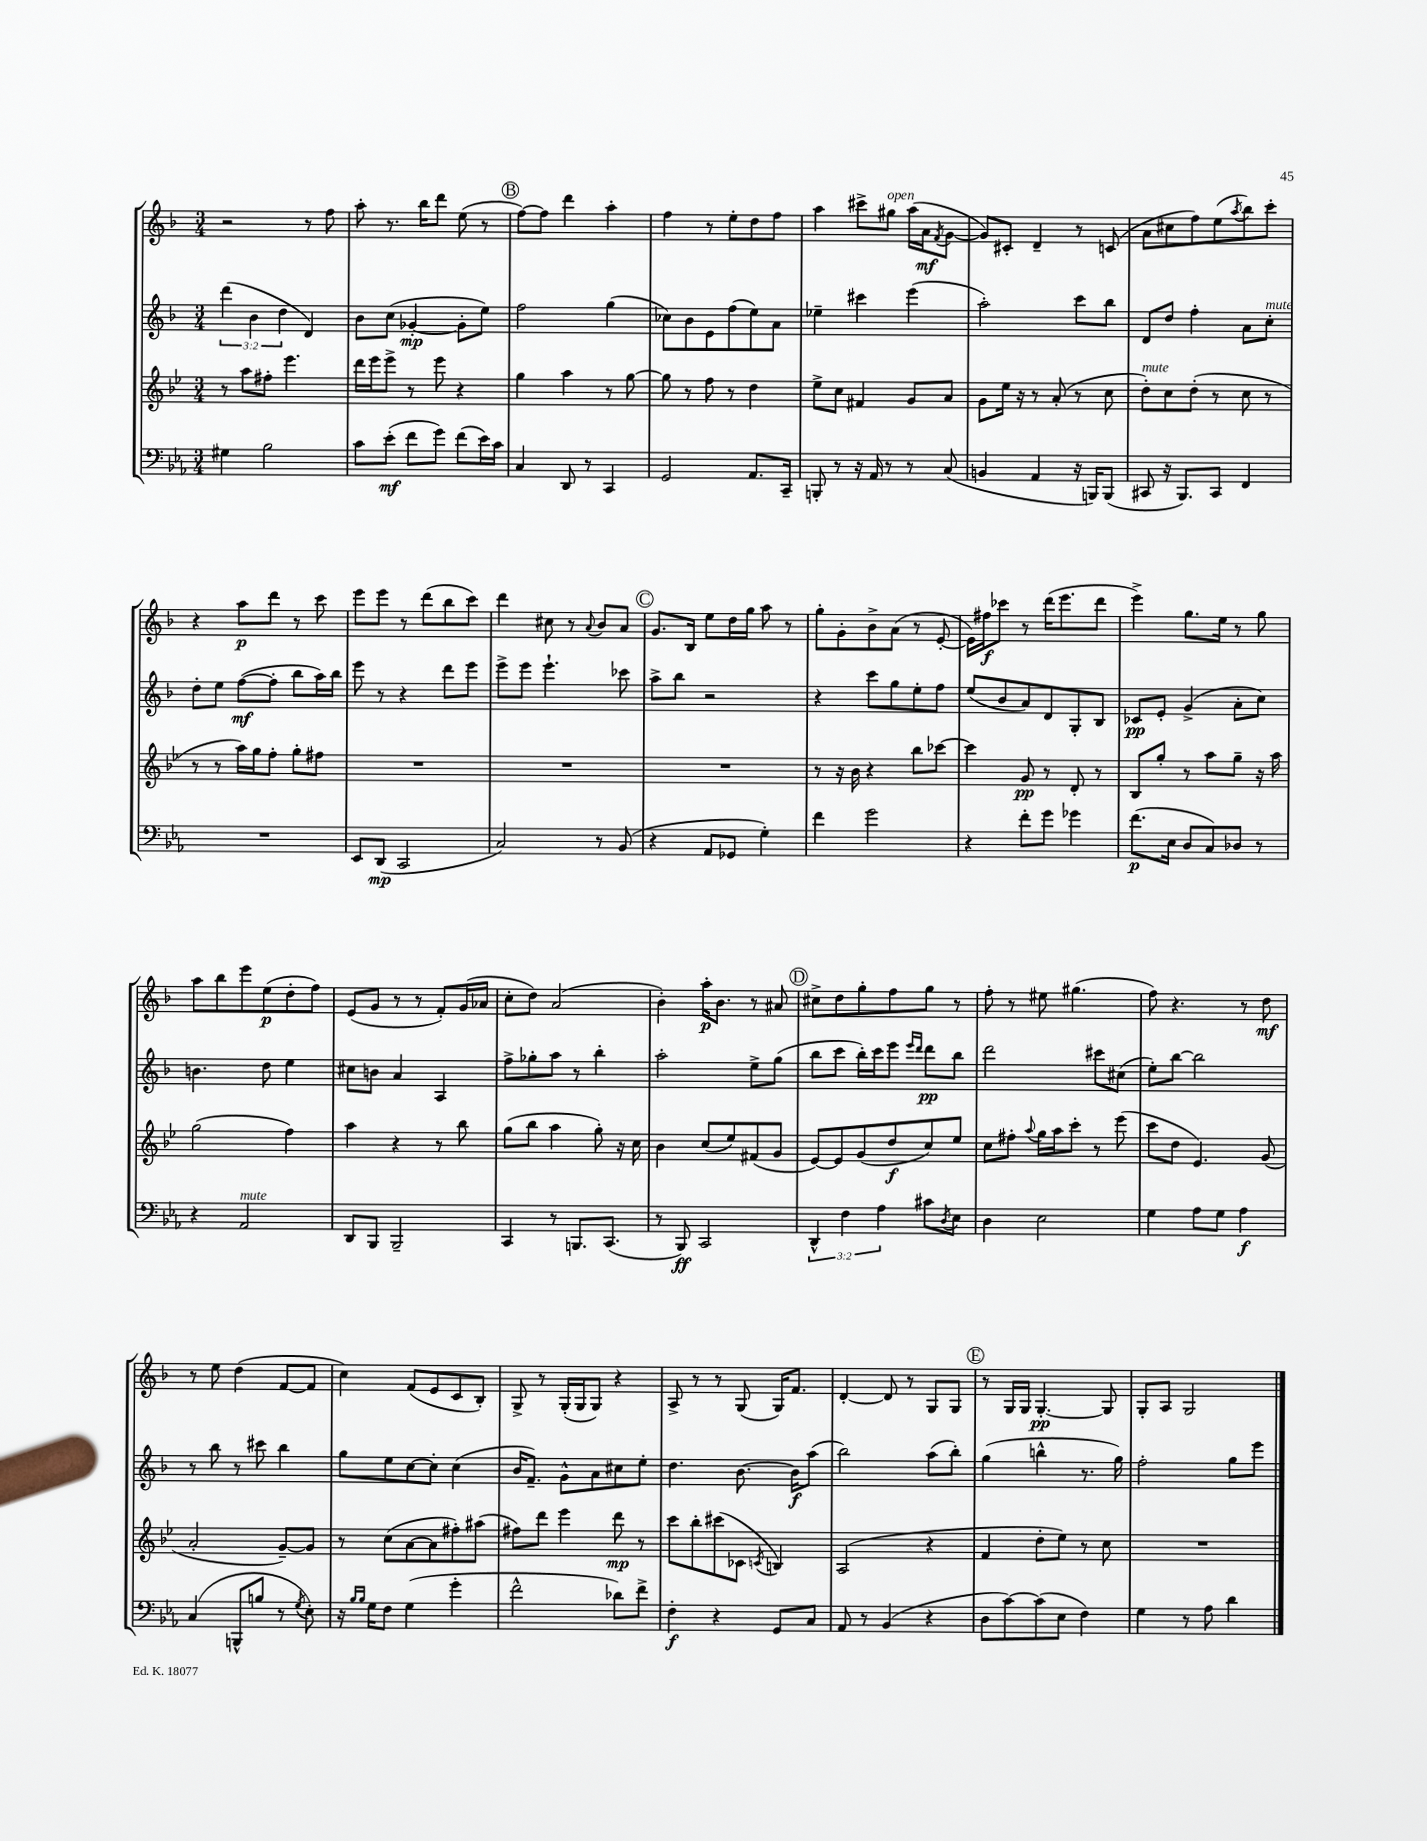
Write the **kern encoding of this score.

**kern	**dynam	**kern	**dynam	**kern	**dynam	**kern	**dynam
*part4	*part4	*part3	*part3	*part2	*part2	*part1	*part1
*staff4	*staff4	*staff3	*staff3	*staff2	*staff2	*staff1	*staff1
*clefF4	*	*clefG2	*	*clefG2	*	*clefG2	*
*k[b-e-a-]	*	*k[b-e-]	*	*k[b-]	*	*k[b-]	*
*M3/4	*	*M3/4	*	*M3/4	*	*M3/4	*
=65	=65	=65	=65	=65	=65	=65	=65
4G#X\	.	8r	.	(6ddd\	.	2r	.
.	.	8aa\L	.	.	.	.	.
.	.	.	.	6b-\	.	.	.
2B-\	.	8ff#X'\J	.	.	.	.	.
.	.	.	.	6dd\	.	.	.
.	.	4.eee-\	.	.	.	.	.
.	.	.	.	4d/)	.	8r	.
.	.	.	.	.	.	8ff\	.
=66	=66	=66	=66	=66	=66	=66	=66
8c\L	.	16ddd\LL	.	8b-\L	.	8aa'\	.
.	.	16eee-\J	.	.	.	.	.
(8e-'\J	mf	8eee-^\J	.	(8cc\J	.	8.r	.
8f\L	.	8r	.	[4g-X'/	mp	.	.
.	.	.	.	.	.	16bb-\KL	.
8g\J)	.	8eee-\	.	.	.	8ddd\J	.
(8f\L	.	4r	.	8g-'\L]	.	(8ee\	.
16e-\L)	.	.	.	8ee\J)	.	8r	.
16c\JJ	.	.	.	.	.	.	.
!!LO:REH:place=s1:t=B
=67	=67	=67	=67	=67	=67	=67	=67
4C/	.	4gg\	.	2ff\	.	[8ff\L)	.
.	.	.	.	.	.	8ff\J]	.
8DD/	.	4aa\	.	.	.	4ddd\	.
8r	.	.	.	.	.	.	.
4CC/	.	8r	.	(4gg\	.	4aa'\	.
.	.	[8gg\	.	.	.	.	.
=68	=68	=68	=68	=68	=68	=68	=68
2GG/	.	8gg\]	.	8cc-X\L)	.	4ff\	.
.	.	8r	.	8b-\	.	.	.
.	.	8ff\	.	8e\	.	8r	.
.	.	8r	.	(8ff\	.	8ee'\L	.
8.AA-/L	.	4dd\	.	8ee\)	.	8dd\	.
.	.	.	.	8a\J	.	8ff\J	.
16CC~/Jk	.	.	.	.	.	.	.
=69	=69	=69	=69	=69	=69	=69	=69
8BBBn'/	.	8ee-^\L	.	4ee-X~\	.	4aa\	.
8r	.	8cc\J	.	.	.	.	.
16r	.	4f#X/	.	4ccc#X\	.	8ccc#X^\L	.
16AA-/	.	.	.	.	.	.	.
!	!	!	!	!	!	!LO:TX:a:i:t=open	!
8r	.	.	.	.	.	8gg#X\J	.
8r	.	8g/L	.	(4eee\	.	(16aa\LL	.
.	.	.	.	.	.	16a\J	mf
.	.	.	.	.	.	8qf/	.
(8C/	.	8a/J	.	.	.	[8g\J	.
=70	=70	=70	=70	=70	=70	=70	=70
4BBn/	.	8g\L	.	2aa'\)	.	8g/L])	.
.	.	16ee-\Jk	.	.	.	8c#X'/J	.
.	.	16r	.	.	.	.	.
4AA-/	.	8r	.	.	.	4d~/	.
.	.	(8a'/	.	.	.	.	.
16r	.	8r	.	8ccc\L	.	8r	.
16BBBn/KL)	.	.	.	.	.	.	.
(8BBB/J	.	8cc\	.	8bb-\J	.	(8cn/	.
=71	=71	=71	=71	=71	=71	=71	=71
!	!	!LO:TX:a:i:t=mute	!	!	!	!	!
8CC#X/	.	8dd'\L)	.	8d/L	.	8a\L	.
16r	.	8cc\	.	8dd/J	.	8cc#X\	.
8.BBB-/L)	.	.	.	.	.	.	.
.	.	(8dd'\J	.	4ff'\	.	8ff\)	.
8CC#/J	.	8r	.	.	.	(8ee\	.
.	.	.	.	.	.	8qaa/	.
4FF/	.	8cc\	.	8a\L	.	8bb-\)	.
!	!	!	!	!LO:TX:a:i:t=mute	!	!	!
.	.	8r	.	8cc'\J	.	8ccc'\J	.
!!LO:LB:g=z
=72	=72	=72	=72	=72	=72	=72	=72
2.r	.	8r	.	8dd'\L	.	4r	.
.	.	8r	.	8ee\J	.	.	.
.	.	16aa\LL)	.	([8ff\L	mf	8aa\L	p
.	.	16gg\J	.	.	.	.	.
.	.	8ff'\J	.	8ff'\J]	.	8ddd\J	.
.	.	8gg'\L	.	8bb-\L	.	8r	.
.	.	8ff#X\J	.	16aa\L)	.	8ccc\	.
.	.	.	.	16bb-\JJ	.	.	.
=73	=73	=73	=73	=73	=73	=73	=73
8EE-/L	.	2.r	.	8eee\	.	8eee\L	.
(8DD/J	mp	.	.	8r	.	8eee\J	.
2CC/	.	.	.	4r	.	8r	.
.	.	.	.	.	.	(8ddd\L	.
.	.	.	.	8ddd\L	.	8bb-\	.
.	.	.	.	8eee\J	.	8ccc\J)	.
=74	=74	=74	=74	=74	=74	=74	=74
2C/)	.	2.r	.	8eee^\L	.	4ddd\	.
.	.	.	.	8eee\J	.	.	.
.	.	.	.	4.eee`\	.	8cc#X\	.
.	.	.	.	.	.	8r	.
.	.	.	.	.	.	8qqa/	.
8r	.	.	.	.	.	8b-/L	.
(8BB-/	.	.	.	8ccc-X\	.	8a/J	.
!!LO:REH:place=s1:t=C
=75	=75	=75	=75	=75	=75	=75	=75
4r	.	2.r	.	8aa^\L	.	8.g/L	.
.	.	.	.	8bb-\J	.	.	.
.	.	.	.	.	.	16B-/Jk	.
8AA-/L	.	.	.	2r	.	8ee\L	.
8GG-X/J	.	.	.	.	.	16dd\L	.
.	.	.	.	.	.	16gg\JJ	.
4G'\)	.	.	.	.	.	8aa\	.
.	.	.	.	.	.	8r	.
=76	=76	=76	=76	=76	=76	=76	=76
4f\	.	8r	.	4r	.	8gg'\L	.
.	.	16r	.	.	.	8g'\	.
.	.	16b-\	.	.	.	.	.
2g\	.	4r	.	8ccc\L	.	8b-^\	.
.	.	.	.	8gg\	.	(8a\J	.
.	.	8bb-\L	.	8ee'\	.	8r	.
.	.	[8ccc-X\J	.	8ff\J	.	[8e'/	.
=77	=77	=77	=77	=77	=77	=77	=77
4r	.	4ccc-\]	.	(8ee/L	.	16e\LL])	.
.	.	.	.	.	.	16ff#X\J	f
.	.	.	.	8b-/	.	8ccc-X\J	.
8f'\L	.	8g/	pp	8a/)	.	8r	.
8g\J	.	8r	.	8d/	.	(16ddd\KL	.
.	.	.	.	.	.	8.eee\	.
4g-X\	.	8d'/	.	8G'/	.	.	.
.	.	8r	.	8B-/J	.	8ddd\J	.
=78	=78	=78	=78	=78	=78	=78	=78
(8.f\L	p	8B-/L	.	8c-X/L	pp	4eee^\)	.
.	.	8gg'/J	.	8e'/J	.	.	.
16E-\Jk	.	.	.	.	.	.	.
8D/L	.	8r	.	(4g^/	.	8.gg\L	.
8C/)	.	8aa\L	.	.	.	.	.
.	.	.	.	.	.	16ee\Jk	.
8D-X/J	.	8gg~\J	.	8a'\L	.	8r	.
8r	.	16r	.	8cc\J)	.	8gg\	.
.	.	16aa\	.	.	.	.	.
!!LO:LB:g=z
=79	=79	=79	=79	=79	=79	=79	=79
4r	.	(2gg\	.	4.bn\	.	8aa\L	.
.	.	.	.	.	.	8bb-\	.
!LO:TX:a:i:t=mute	!	!	!	!	!	!	!
2AA-/	.	.	.	.	.	8eee\	.
.	.	.	.	8dd\	.	(8ee\	p
.	.	4ff\)	.	4ee\	.	8dd'\	.
.	.	.	.	.	.	8ff\J)	.
=80	=80	=80	=80	=80	=80	=80	=80
8DD/L	.	4aa\	.	8cc#X\L	.	(8e/L	.
8BBB-/J	.	.	.	8bn\J	.	8g/J	.
2BBB-~/	.	4r	.	4a/	.	8r	.
.	.	.	.	.	.	8r	.
.	.	8r	.	4A/	.	8f'/L)	.
.	.	8bb-\	.	.	.	(16g/L	.
.	.	.	.	.	.	16a-X/JJ	.
=81	=81	=81	=81	=81	=81	=81	=81
4CC/	.	(8gg\L	.	8ff^\L	.	8cc'\L	.
.	.	8bb-\J	.	8gg-X'\	.	8dd\J)	.
8r	.	4aa\	.	8aa\J	.	(2a/	.
8.BBBn/L	.	.	.	8r	.	.	.
.	.	8gg'\)	.	4bb-'\	.	.	.
(8.CC/J	.	.	.	.	.	.	.
.	.	16r	.	.	.	.	.
.	.	16cc\	.	.	.	.	.
=82	=82	=82	=82	=82	=82	=82	=82
8r	.	4b-\	.	2aa'\	.	4b-'\)	.
8BBB-/)	ff	.	.	.	.	.	.
2CC/	.	(8cc/L	.	.	.	16aa'\KL	p
.	.	.	.	.	.	8.b-\J	.
.	.	8ee-/)	.	.	.	.	.
.	.	(8f#X/	.	8ee^\L	.	8r	.
.	.	8g/J	.	(8gg\J	.	8a#X/	.
!!LO:REH:place=s1:t=D
=83	=83	=83	=83	=83	=83	=83	=83
6DD^^/	.	[8e-/L)	.	8bb-\L	.	8cc#X^\L	.
.	.	8e-/]	.	8ccc\J	.	8dd\	.
6F\	.	.	.	.	.	.	.
.	.	(8g/	.	16bb-'\LL)	.	8gg'\	.
.	.	.	.	16ccc\J	.	.	.
6A-\	.	.	.	.	.	.	.
.	.	8dd/	f	8eee\J	.	8ff\	.
.	.	.	.	16qqeee/LL	.	.	.
.	.	.	.	16qqddd/JJ	.	.	.
8c#X\L	.	8cc/)	.	8ddd\L	pp	8gg\J	.
8qD/	.	.	.	.	.	.	.
8E-\J	.	8ee-/J	.	8bb-\J	.	8r	.
=84	=84	=84	=84	=84	=84	=84	=84
4D\	.	8cc\L	.	2ddd\	.	8ff'\	.
.	.	8ff#X'\J	.	.	.	8r	.
.	.	8qqaa/	.	.	.	.	.
2E-\	.	16gg\LL	.	.	.	8ee#X\	.
.	.	16aa\J	.	.	.	.	.
.	.	8ccc'\J	.	.	.	(4.gg#X\	.
.	.	8r	.	8ccc#X\L	.	.	.
.	.	(8eee-\	.	(8cc#X\J	.	.	.
=85	=85	=85	=85	=85	=85	=85	=85
4G\	.	8ccc\L	.	8ee'\L)	.	8ff\)	.
.	.	8dd\J	.	[8bb-\J	.	4.r	.
8A-\L	.	4.e-/)	.	2bb-\]	.	.	.
8G\J	.	.	.	.	.	.	.
4A-\	f	.	.	.	.	8r	.
.	.	(8g/	.	.	.	8dd\	mf
!!LO:LB:g=z
=86	=86	=86	=86	=86	=86	=86	=86
(4C/	.	2a'/	.	8r	.	8r	.
.	.	.	.	8bb-\	.	8ee\	.
8BBBn^^/L	.	.	.	8r	.	(4dd\	.
8Bn/J	.	.	.	8ccc#X\	.	.	.
8r	.	[8g~/L)	.	4bb-\	.	[8f/L	.
8qG/	.	.	.	.	.	.	.
8E-'\)	.	8g/J]	.	.	.	8f/J]	.
=87	=87	=87	=87	=87	=87	=87	=87
16r	.	8r	.	8gg\L	.	4cc\)	.
16qqB-/LL	.	.	.	.	.	.	.
16qqB-/JJ	.	.	.	.	.	.	.
16G\KL	.	.	.	.	.	.	.
8F\J	.	(8cc\L	.	8ee\	.	.	.
(4G\	.	[8a\	.	[8cc\	.	(8f/L	.
.	.	8a\]	.	8cc'\J]	.	8e/	.
4g'\	.	8ff#X'\)	.	(4cc\	.	8c/	.
.	.	(8aa#X\J	.	.	.	8B-'/J)	.
=88	=88	=88	=88	=88	=88	=88	=88
2f^^\	.	8ff#X\L)	.	16b-/KL	.	8G^/	.
.	.	.	.	8.f~/J)	.	.	.
.	.	8ddd\J	.	.	.	8r	.
.	.	4eee-\	.	8g^^\L	.	(16G'/LL	.
.	.	.	.	.	.	16G/J	.
.	.	.	.	8a\	.	8G/J)	.
8d-X\L)	.	8ddd\	mp	8cc#X\	.	4r	.
8f^\J	.	8r	.	8ee'\J	.	.	.
=89	=89	=89	=89	=89	=89	=89	=89
4F'\	f	8ccc\L	.	4.dd\	.	8A^/	.
.	.	8bb-'\	.	.	.	8r	.
4r	.	(8ccc#X\	.	.	.	8r	.
.	.	8c-X\J	.	[8.b-\	.	(8G/	.
.	.	8qcn/	.	.	.	.	.
8GG/L	.	4Bn/)	.	.	.	16G/KL)	.
.	.	.	.	16b-\KL]	f	8.f/J	.
8C/J	.	.	.	(8aa\J	.	.	.
=90	=90	=90	=90	=90	=90	=90	=90
8AA-/	.	(2A/	.	2bb-\)	.	[4d'/	.
8r	.	.	.	.	.	.	.
(4BB-/	.	.	.	.	.	8d/]	.
.	.	.	.	.	.	8r	.
4r	.	4r	.	(8aa\L	.	8G/L	.
.	.	.	.	8bb-'\J)	.	8G/J	.
!!LO:REH:place=s1:t=E
=91	=91	=91	=91	=91	=91	=91	=91
8D\L	.	4f/	.	(4gg\	.	8r	.
[8c\)	.	.	.	.	.	16G/LL	.
.	.	.	.	.	.	16G/JJ	.
(8c\]	.	8dd'\L	.	4bbn^^\	.	[4.G'/	pp
8E-\J	.	8ee-\J)	.	.	.	.	.
4F\)	.	8r	.	8.r	.	.	.
.	.	8cc\	.	.	.	8G/]	.
.	.	.	.	16gg\)	.	.	.
=92	=92	=92	=92	=92	=92	=92	=92
4G\	.	2.r	.	2ff'\	.	8G'/L	.
.	.	.	.	.	.	8A/J	.
8r	.	.	.	.	.	2G/	.
8A-\	.	.	.	.	.	.	.
4d\	.	.	.	8gg\L	.	.	.
.	.	.	.	8eee\J	.	.	.
==	==	==	==	==	==	==	==
*-	*-	*-	*-	*-	*-	*-	*-
